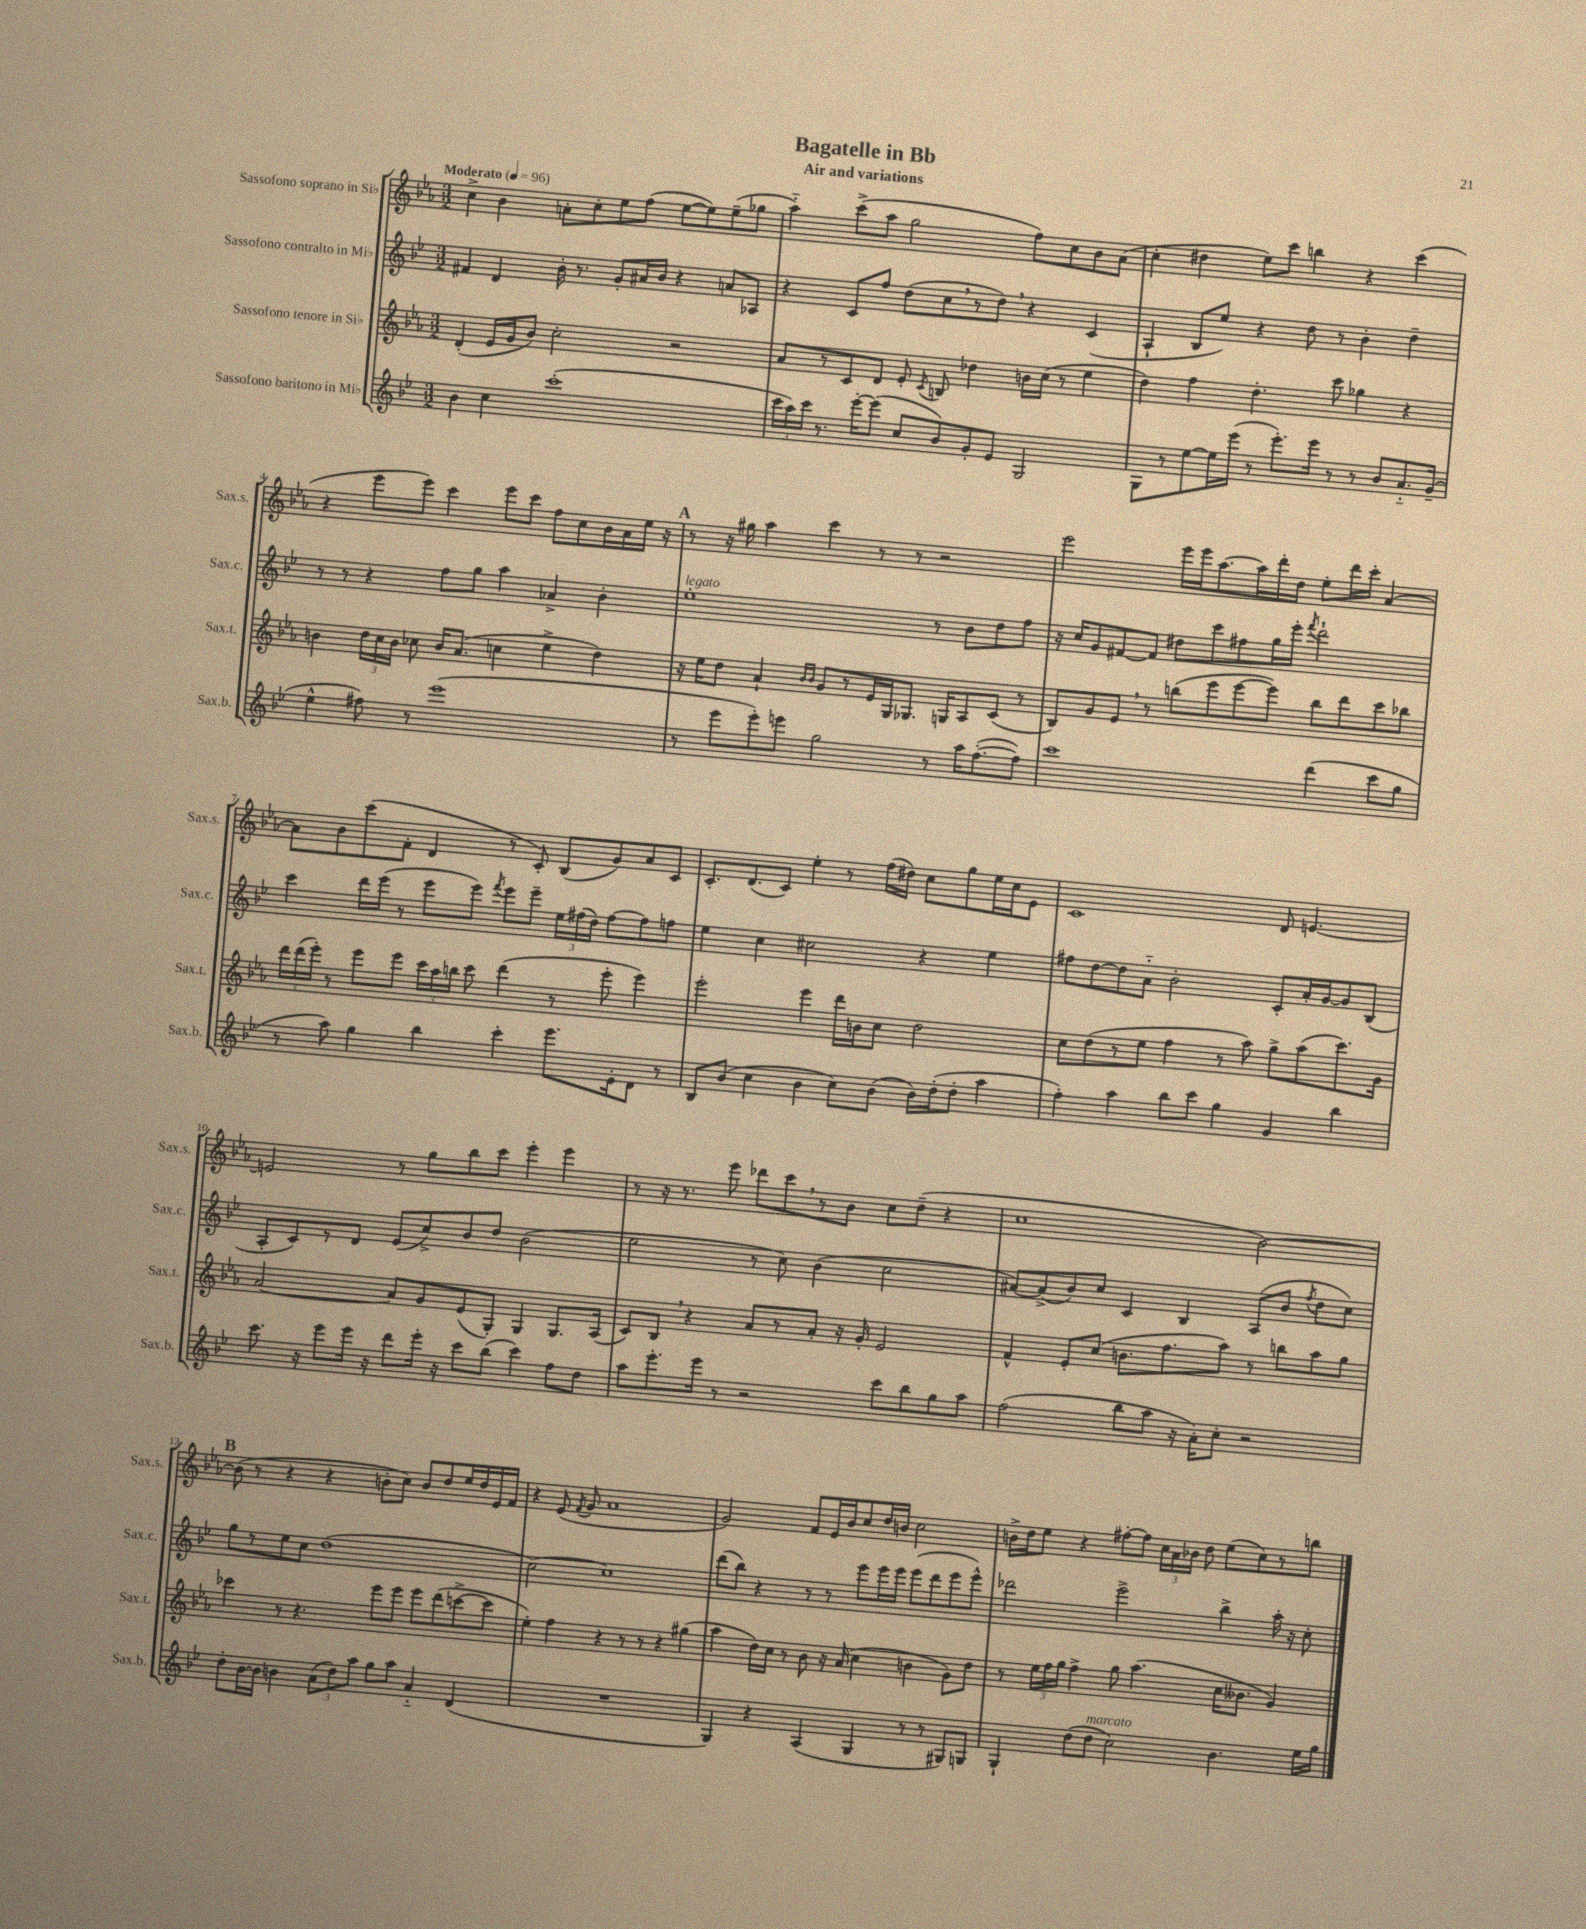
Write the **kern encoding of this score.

**kern	**kern	**kern	**kern
*staff4	*staff3	*staff2	*staff1
*clefG2	*clefG2	*clefG2	*clefG2
*k[b-e-]	*k[b-e-a-]	*k[b-e-]	*k[b-e-a-]
*M3/2	*M3/2	*M3/2	*M3/2
*MM96	*MM96	*MM96	*MM96
4b-\	(4d'/	4f#/	4cc^\
4cc\	16e-/LL	4d/	4b-\
.	16g/J	.	.
.	8b-/J)	.	.
(1ccc'	2cc'\	16b-'\	8a'\L
.	.	8.r	.
.	.	.	8cc'\
.	.	8g'/L	8ee-\
.	.	16a#/L	(8ff\J
.	.	16b-/JJ	.
.	2r	4r	[8ee-\L
.	.	.	8ee-\])
.	.	8a/L	(8ee-~\
.	.	8A-/J	8gg-\J
=	=	=	=
24ccc\LL	8a-/L	4r	4aa-'~\)
24aa\)	.	.	.
24ccc\JJ	.	.	.
8.r	8r	.	.
.	8c/	8c/L	(8ccc^\L
[16eee-'\LK	.	.	.
(8eee-\]J	8d/J	8ff/J	8aa-\J
8cc/L	8e-'/	(8dd\L	2gg\
.	8qc/	.	.
8b-/)	8B/	8cc\	.
8g'/	4dd-\	8r	.
8e-/J	.	8dd\J)	.
2G/	16b\LL	4r	8ff\L)
.	(16cc\JJ	.	.
.	8r	.	8cc\
.	4ee-\	(4c/	8b-\
.	.	.	(8a-\J
=	=	=	=
8G\L	4dd\)	4A`/	4cc'\
8r	.	.	.
[8ee-\	4ff\	8B-/L	4dd#\
16ee-\]L	.	8ee-/J)	.
(16eee-\JJ	.	.	.
8r	4.dd'\	4r	8ee-\L)
8.eee-'\L)	.	.	8ccc\J
.	.	8dd\	4bb\
16eee-\Jk	.	.	.
8r	8ccc\	8r	.
8r	4gg-\	4b-'\	4r
8b-/L	.	.	.
8.a'~/	4r	4dd~\	(4ccc\
(16g~/Jk	.	.	.
=	=	=	=
4ee-^^\	4b\	8r	4r
.	.	8r	.
8ff#\)	24dd\LL	4r	8eee-\L
.	24cc\	.	.
.	24b\JJ	.	.
8r	8cc-\	.	8eee-\J)
(1eee-	16b/LK	8ff\L	4ccc\
.	(8.a-/J	.	.
.	.	8gg\J	.
.	4cc\	4aa\	8eee-\L
.	.	.	8ccc\J
.	4ee-^\	4a-^/	8ff\L
.	.	.	8cc\
.	4dd\)	4b-'\	16b-\L
.	.	.	16a-\
.	.	.	16ee-\JJ
.	.	.	16r
=	=	=	=
8r	16r	1ee-'	8r
.	16ee-\LK	.	.
8eee-\L	8dd\J	.	16r
.	.	.	16gg#\
8eee-'\)	4a-`/	.	4aa-\
8eee\J	.	.	.
.	16qqb-/LL	.	.
.	16qqb-/JJ	.	.
2gg\	8g/L	.	4ccc\
.	8r	.	.
.	16e-/L	.	8r
.	16G/J	.	.
.	8.G-/J	.	8r
8r	.	8r	2r
.	16G/LK	.	.
16aa\LK	8A-/	8b-\L	.
([8.ff'\	.	.	.
.	(8c/J	8dd\	.
8ff\]J)	8r	8ff\J	.
=	=	=	=
1ccc	8B-/L)	16r	2eee-\
.	.	16cc/LK	.
.	8g/	8g/	.
.	8e-/J	[8f#/	.
.	8r	8f#/]J	.
.	(8bb\L	8dd#\L	16eee-\LL
.	.	.	16eee-\J
.	8eee-\	8ccc\	[8.aa-\
.	[8eee-\	8ff#\	.
.	.	.	16aa-\]L
.	8eee-\]J)	16gg\L	16ddd'\
.	.	16eee-'\JJ	16dd\JJ
.	.	8qfff/	.
(4ddd\	8bb\L	2ddd`\	8ee-'\L
.	8ddd\	.	16ddd\L
.	.	.	16ccc'\JJ
8ccc\L	8ccc\	.	[4a-/
8gg\J	8bb-\J	.	.
=	=	=	=
8r	24ddd\LL	4ccc\	8a-\]L
.	(24ddd\	.	.
.	24eee-'\JJ)	.	.
8aa\)	8r	.	8b-\
4gg\	8eee-\L	16ddd\LL	(8ccc\
.	.	(16eee-\JJ	.
.	8eee-\J	8r	8f'\J
4bb-\	24ccc\LL	8eee-\L	4d/
.	24aa-\	.	.
.	24bb\JJ	.	.
.	8ccc\	8eee-\J)	.
.	.	8qfff/	.
4ccc'\	(4ddd\	8eee-\L	8r
.	.	8eee-~\J	8c'/)
8.eee-\L	8r	24ee-\LL	(8B-/L
.	.	(24ff#\	.
.	.	24dd\JJ)	.
.	8eee-'\	[8ff#\L	8g/)
16e-'\k	.	.	.
8d\J	4eee-\)	8ff#\]	8a-/
8r	.	8ff\J	8c/J
=	=	=	=
8B-/L	2eee-'\	4ee-\	8.c'/L
(8b-/J	.	.	.
.	.	.	(8.d/
4cc\	.	4cc\	.
.	.	.	8c/J)
4b-\	4eee-\	2cc#\	4ee-'\
8cc\L)	16ddd\LL	.	8r
.	16b\J	.	.
(8b-\J	8cc\J	.	(16ff\LL
.	.	.	16dd#\JJ)
16b-\LL)	2dd\	4r	8cc\L
(16dd'\J	.	.	.
8dd'\J	.	.	8gg\
4aa\	.	4ee-\	16ee-\L
.	.	.	16cc\J
.	.	.	8e-\J
=	=	=	=
4ff'\)	8cc\L	8ff#\L	1c
.	(8dd\	[8dd\	.
4aa\	8r	8dd\]	.
.	8ee-\J	8a'~\J	.
8bb-\L	4ff\	2b-'\	.
8ccc\J	.	.	.
4gg\	8r	.	.
.	8aa-\)	.	.
4g/	8gg^\L	8c'/L	8d/
.	(8aa-\	16a'/L	[4.e/
.	.	[16g/J	.
4bb-\	8.ccc\)	8g/]	.
.	.	(8B-/J	.
.	16g\Jk	.	.
=	=	=	=
8.ccc\	[2a-/	8A'/L	2e/]
.	.	8c/)	.
16r	.	.	.
8eee-\L	.	8r	.
16eee-\Jk	.	8d/J	.
16r	.	.	.
8ddd\L	8a-/]L	(8e-/L	8r
16eee-'\Jk	8g/	8cc^/)	8gg\L
16r	.	.	.
8ccc\L	(8e-/	8b-/	8bb-\
(8bb-\J	8G'/J)	8dd/J	8ccc\J
4ccc\)	4G/	(2b-\	4eee-'\
8ff\L	8.G/L	.	4eee-\
8dd\J	.	.	.
.	(16A-/Jk	.	.
=	=	=	=
8aa\L	8c/L)	2ee-\	8r
8.eee-'\	8B-/J	.	16r
.	.	.	8.r
.	4r	.	.
16eee-\Jk	.	.	.
8r	.	.	8eee-\
2r	8a-/L	8r	8ddd-\L
.	8r	8cc\)	8ccc\
.	8a-'/J	(4b-\	8r
.	16r	.	8b-\J
.	16g'/	.	.
8ccc\L	2e-/	2cc\	8cc\L
8bb-\	.	.	(8dd~\J
8gg\	.	.	4r
8aa\J	.	.	.
=	=	=	=
(2ff\	4f^^/	[8a#/L)	1cc
.	.	(8a#^/]	.
.	8e-'/L	8b-/)	.
.	(8cc/J	8cc/J	.
8bb-\L	8.b\L	4c/	.
8aa\J	.	.	.
.	8.ff\	.	.
16r	.	4B-/	.
16a'\LK)	.	.	.
8cc'\J	8aa-\J)	.	.
2r	8r	(8A/L	[2b-\)
.	8bb\L	8b-/J	.
.	.	8qff/	.
.	8aa-\	8dd\L	.
.	8gg\J	8cc\J)	.
=	=	=	=
8dd'\L	4ccc-\	8gg\L	(8b-\]
[16b-\L	.	8r	8r
16b-\]JJ	.	.	.
4b\	8r	8ee-\	4r
.	4.r	8cc\J	.
(12a\L	.	(1dd	4r
12dd\)	.	.	.
12aa\J	.	.	.
8gg\L	8eee-\L	.	8b'\L
8aa\J	8eee-\J	.	8cc\J)
4a'~/	8eee-\L	.	8b/L
.	(8ddd\	.	8dd/
(4d/	[8ccc^\	.	16ee-/L
.	.	.	16dd/
.	8ccc\]J	.	16e-/
.	.	.	16f/JJ
=	=	=	=
1.r	4ee-'\)	[2cc\)	4r
.	4ff\	.	(8e-/
.	.	.	8qf/
.	.	.	8g/
.	4r	1cc]	1a-
.	8r	.	.
.	8r	.	.
.	4r	.	.
.	(4gg#\	.	.
=	=	=	=
4G/)	4aa-\	(8ddd\L	2g/)
.	.	8bb-\J)	.
4r	16dd\LL)	4r	.
.	16cc\JJ	.	.
.	8r	.	.
(4A/	8b-\	8r	8f/L
.	16r	8r	16e-/L
.	(16a-/	.	16b-/J
4G/	4cc\	8eee-\L	8cc/
.	.	16eee-\L	16dd/L
.	.	16eee-\JJ	16b/JJ
8r	4b\	(8eee-\L	2cc\
8r	.	8ddd\	.
8G#/L)	8g\L)	8eee-\	.
8G/J	8dd\J	8eee-^^\J)	.
=	=	=	=
4G`/	8r	2ddd-\	16b^\LL
.	.	.	16dd\J
.	24ee-\LL	.	8ee-\J
.	24ff\	.	.
.	24gg\JJ	.	.
(8dd\L	4ff^\	.	4r
8dd\J	.	.	.
2cc\)	8gg\	2eee-^\	[8ff#'\L
.	(4.aa-\	.	8ff#\]J
.	.	.	24cc\LL
.	.	.	24a-\
.	.	.	24b-\JJ
.	.	.	8dd\
4.b-\	16cc\LK	4bb-^\	(8ee-\L
.	8.b--\J	.	.
.	.	.	8cc\)
.	4g/)	16aa'\	8r
.	.	16r	.
16ee-\LL	.	8cc'\	8bb\J
16gg\JJ	.	.	.
==	==	==	==
*-	*-	*-	*-
